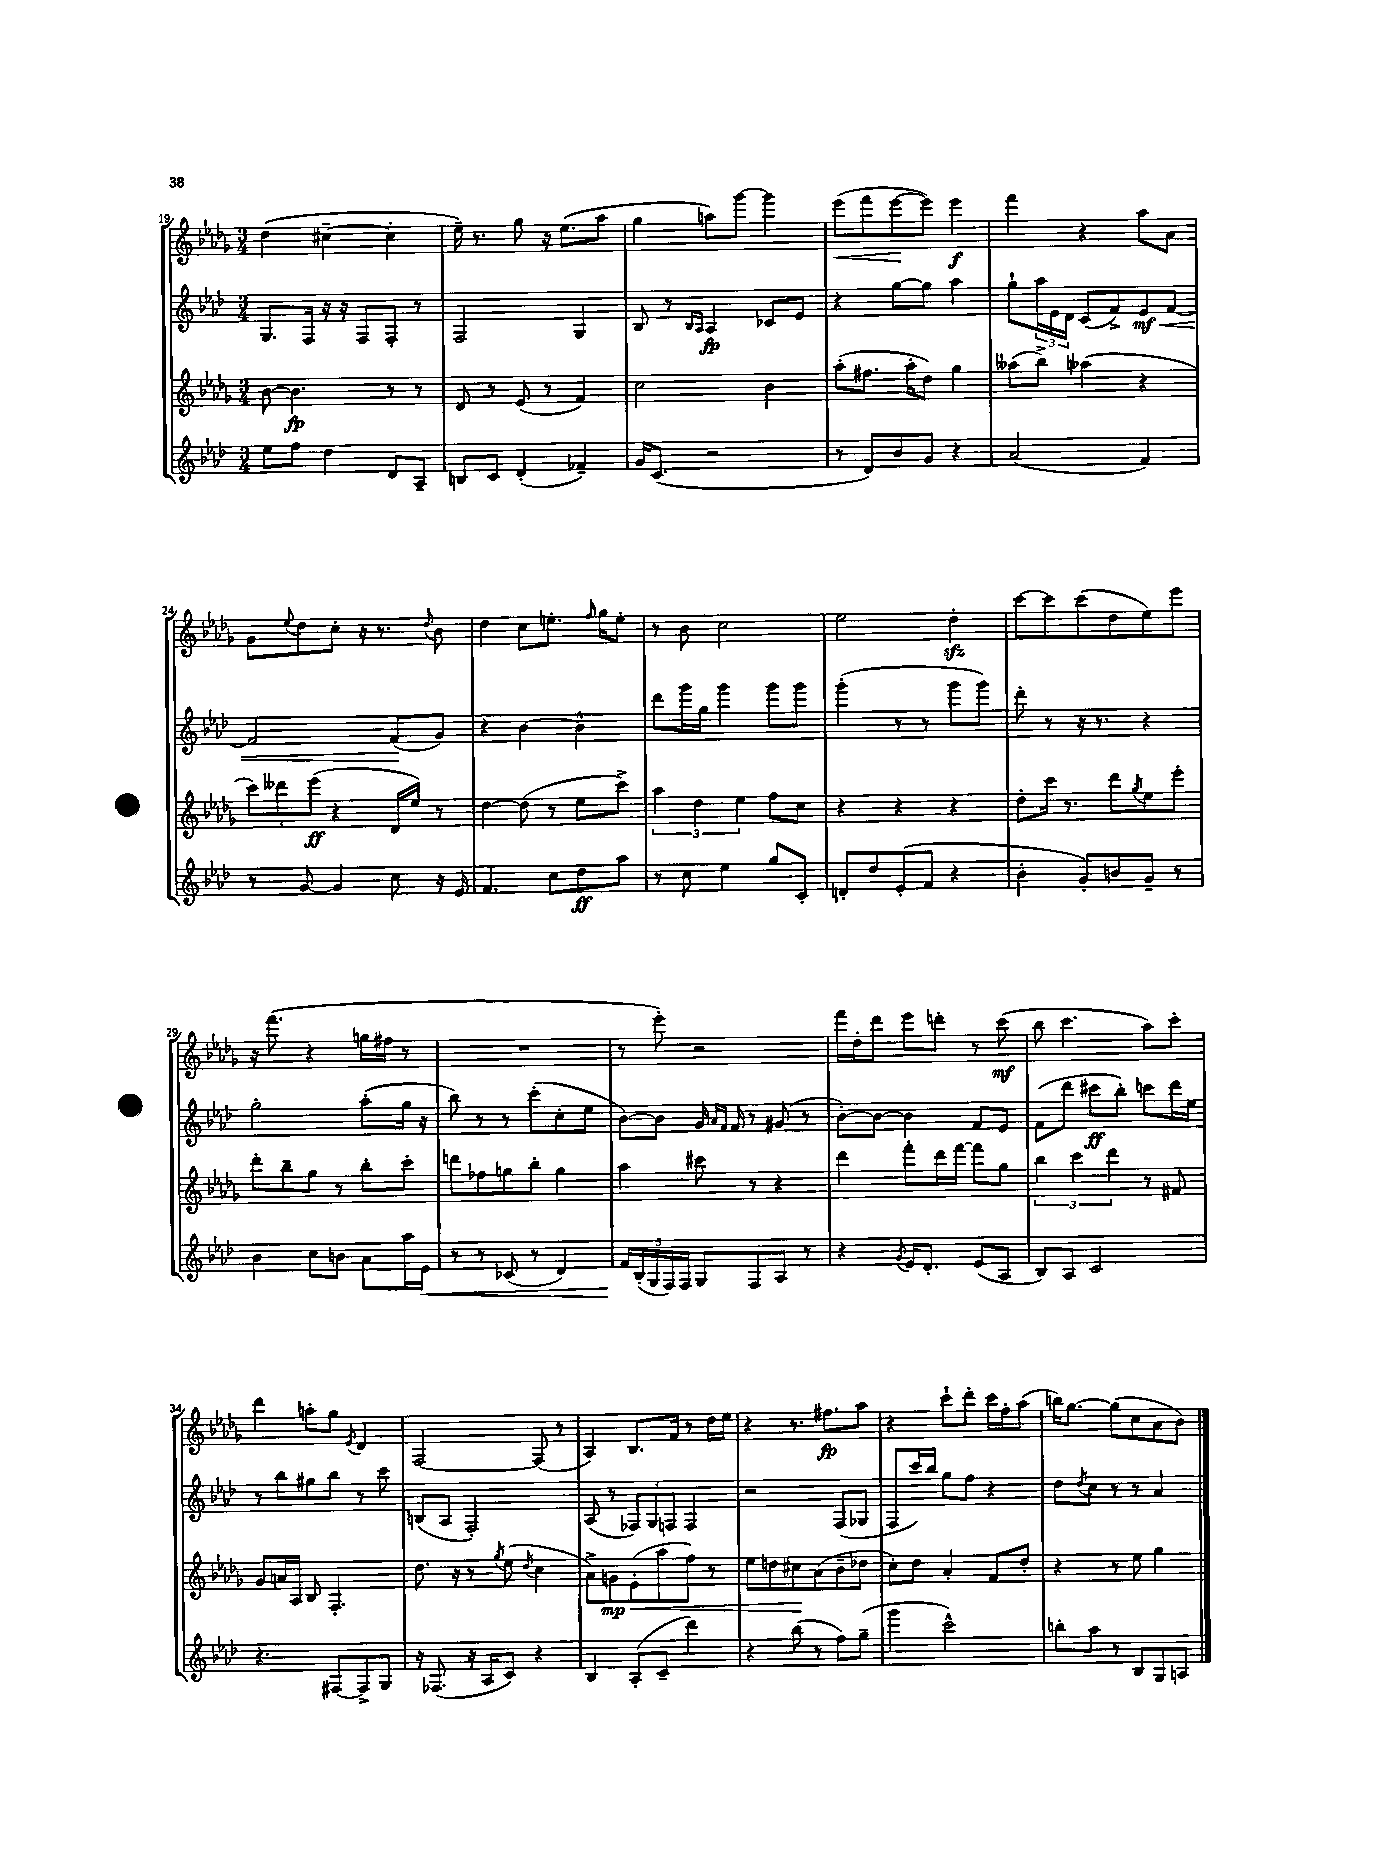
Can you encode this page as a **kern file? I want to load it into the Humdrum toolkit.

**kern	**kern	**kern	**kern
*staff4	*staff3	*staff2	*staff1
*clefG2	*clefG2	*clefG2	*clefG2
*k[b-e-a-d-]	*k[b-e-a-d-g-]	*k[b-e-a-d-]	*k[b-e-a-d-g-]
*M3/4	*M3/4	*M3/4	*M3/4
8ee-	[8b-	8.G	(4dd-
8ff	4.b-]	.	.
.	.	16F	.
4dd-	.	16r	[4cc#~
.	.	16r	.
.	.	8F	.
8d-	8r	8F'	4cc#']
8A-~	8r	8r	.
=	=	=	=
8B	8d-	2F	16ee-~)
.	.	.	8.r
8c	8r	.	.
(4d-'	(8e-	.	8gg-
.	8r	.	16r
.	.	.	(8.ee-
4f-~)	4f)	4G	.
.	.	.	8aa-
=	=	=	=
16g	2cc	8B-	4gg-
(8.c	.	.	.
.	.	8r	.
.	.	16qqB-	.
.	.	16qqA-	.
2r	.	4A-	8aa)
.	.	.	[8ggg-
.	4b-	8c-	4ggg-]
.	.	8e-	.
=	=	=	=
8r	(8aa-'	4r	(8eee-
8d-)	8.ff#	.	8fff
8b-	.	[8gg	[8eee-
.	16aa-'	.	.
8g	8dd-)	8gg]	8eee-])
4r	4gg-	4aa-	4eee-
=	=	=	=
(2a-	(8aa--	8gg`	4fff
.	8bb-^)	24aa-	.
.	.	24e-	.
.	.	24d-	.
.	(4aa-	(8c	4r
.	.	8f^)	.
4f)	4r	8e-	8aa-
.	.	[8f	8a-
=	=	=	=
8r	12ccc)	2f]	8g-
.	12ddd--	.	.
.	.	.	8qqee-
[8g	.	.	8dd-
.	(12eee-	.	.
4g]	4r	.	8cc'
.	.	.	16r
.	.	.	8.r
8cc	16d-	(8f	.
.	16ee-)	.	.
.	.	.	8qqdd-
16r	8r	8g)	8b-
16e-	.	.	.
=	=	=	=
4.f	[4dd-	4r	4dd-
.	(8dd-]	[4b-	8cc
8cc	8r	.	8.ee'
8dd-	8ee-	4b-^^]	.
.	.	.	16qqff
.	.	.	16gg-
8aa-	8ccc^)	.	8ee'
=	=	=	=
8r	6aa-	8ddd-	8r
8cc	.	16ggg	8b-
.	6dd-	.	.
.	.	16gg	.
4ee-	.	4ggg	2cc
.	6ee-	.	.
8gg	8ff	8ggg	.
8c'	8cc	8ggg	.
=	=	=	=
8d'	4r	(4ggg'	2ee-
8dd-	.	.	.
(8e-'	4r	8r	.
8f	.	8r	.
4r	4r	8ggg	4dd-'
.	.	8ggg)	.
=	=	=	=
4b-'	8dd-'	8ddd-'	[8ccc
.	16ccc	8r	8ccc]
.	8.r	.	.
8g')	.	16r	(8ccc
.	.	8.r	.
8b	8ddd-	.	8dd-
.	8qgg-	.	.
8g~	8ee-	4r	8ee-)
8r	8eee-'	.	8eee-
=	=	=	=
4b-	8ddd-'	2gg'	16r
.	.	.	(8.fff
.	8bb-~	.	.
8cc	8gg-	.	4r
8b	8r	.	.
8a-	8bb-'	(8aa-'	16gg
.	.	.	16ff#
16aa-	8ccc'	16gg	8r
16e-	.	16r	.
=	=	=	=
8r	8ddd	8bb-)	2.r
8r	8ff-	8r	.
(8c-	8gg	8r	.
8r	8bb-'	(8ccc'	.
4d-)	4gg	8cc'	.
.	.	8ee-	.
=	=	=	=
20f	4aa-	[8b-)	8r
(20B-'	.	.	.
20G	.	.	.
.	.	8b-]	8eee-')
20F)	.	.	.
20F	.	.	.
8G	8ccc#	16g	2r
.	.	16qqa-	.
.	.	16qqf	.
.	.	16f	.
8F	8r	8r	.
8A-	4r	(8g#	.
8r	.	8r	.
=	=	=	=
4r	4ddd-	[8b-')	16fff
.	.	.	16dd-'
.	.	8b-_	8ddd-
8qg	.	.	.
16e-	8fff'	4b-]	8eee-
8.d-'	.	.	.
.	16ddd-	.	8ddd'
.	[16fff	.	.
(8e-	8fff]	8f	8r
8A-	8gg-	8e-	(8ccc
=	=	=	=
8B-)	6bb-	(8f	8bb-
8A-	.	8ddd-	4.ccc
.	6ccc	.	.
2c	.	8ccc#	.
.	6ddd-	.	.
.	.	8bb-')	.
.	8r	8ccc	8aa-)
.	8f#	16ddd-	8ccc'
.	.	16ee-	.
=	=	=	=
4.r	8g-	8r	4ddd-
.	16a	8bb-	.
.	16A-	.	.
.	8B-	8gg#	8aa'
[8F#	4.F'	8bb-	8gg-
.	.	.	8qe-
8F#^]	.	8r	4d-
8G	.	8ccc	.
=	=	=	=
16r	8.dd-	(8B	[2F
(8.F-	.	.	.
.	.	8A-	.
.	16r	.	.
16r	8r	2F')	.
16A-	.	.	.
.	8qgg-	.	.
8c)	(8ee-	.	.
.	8qdd-	.	.
4r	4cc	.	(8F]
.	.	.	8r
=	=	=	=
4B-	8a-^)	(8A-	4A-)
.	8g	8r	.
(8A-'	(8e-'	12F-)	8.B-
.	.	12G	.
8c~	8aa-	.	.
.	.	12F	.
.	.	.	16f
4ddd-)	8ff)	4F	8r
.	8r	.	16dd-
.	.	.	16ee-
=	=	=	=
4r	8ee-	2r	4r
.	8dd	.	.
(8bb-	8cc#	.	8.r
8r	(8a-	.	.
.	.	.	8.ff#
8ff)	8b-~	(8F	.
(8gg~	8dd-	8G-	8aa-
=	=	=	=
4ggg	8cc')	8F	4r
.	8dd-	16ccc)	.
.	.	16bb-	.
2ccc^^)	4a-'	8gg	8ccc`
.	.	8ff	8ddd-'
.	8f	4r	16ccc
.	.	.	16ff'
.	8dd-'	.	(8aa-
=	=	=	=
8bb'	4r	8dd-	16bb)
.	.	.	[8.gg-
.	.	8qdd-	.
8aa-	.	8cc	.
8r	8r	8r	(8gg-]
8B-	8ee-	8r	8cc
8G	4gg-	4a-	8a-
8A	.	.	8b-)
==	==	==	==
*-	*-	*-	*-
